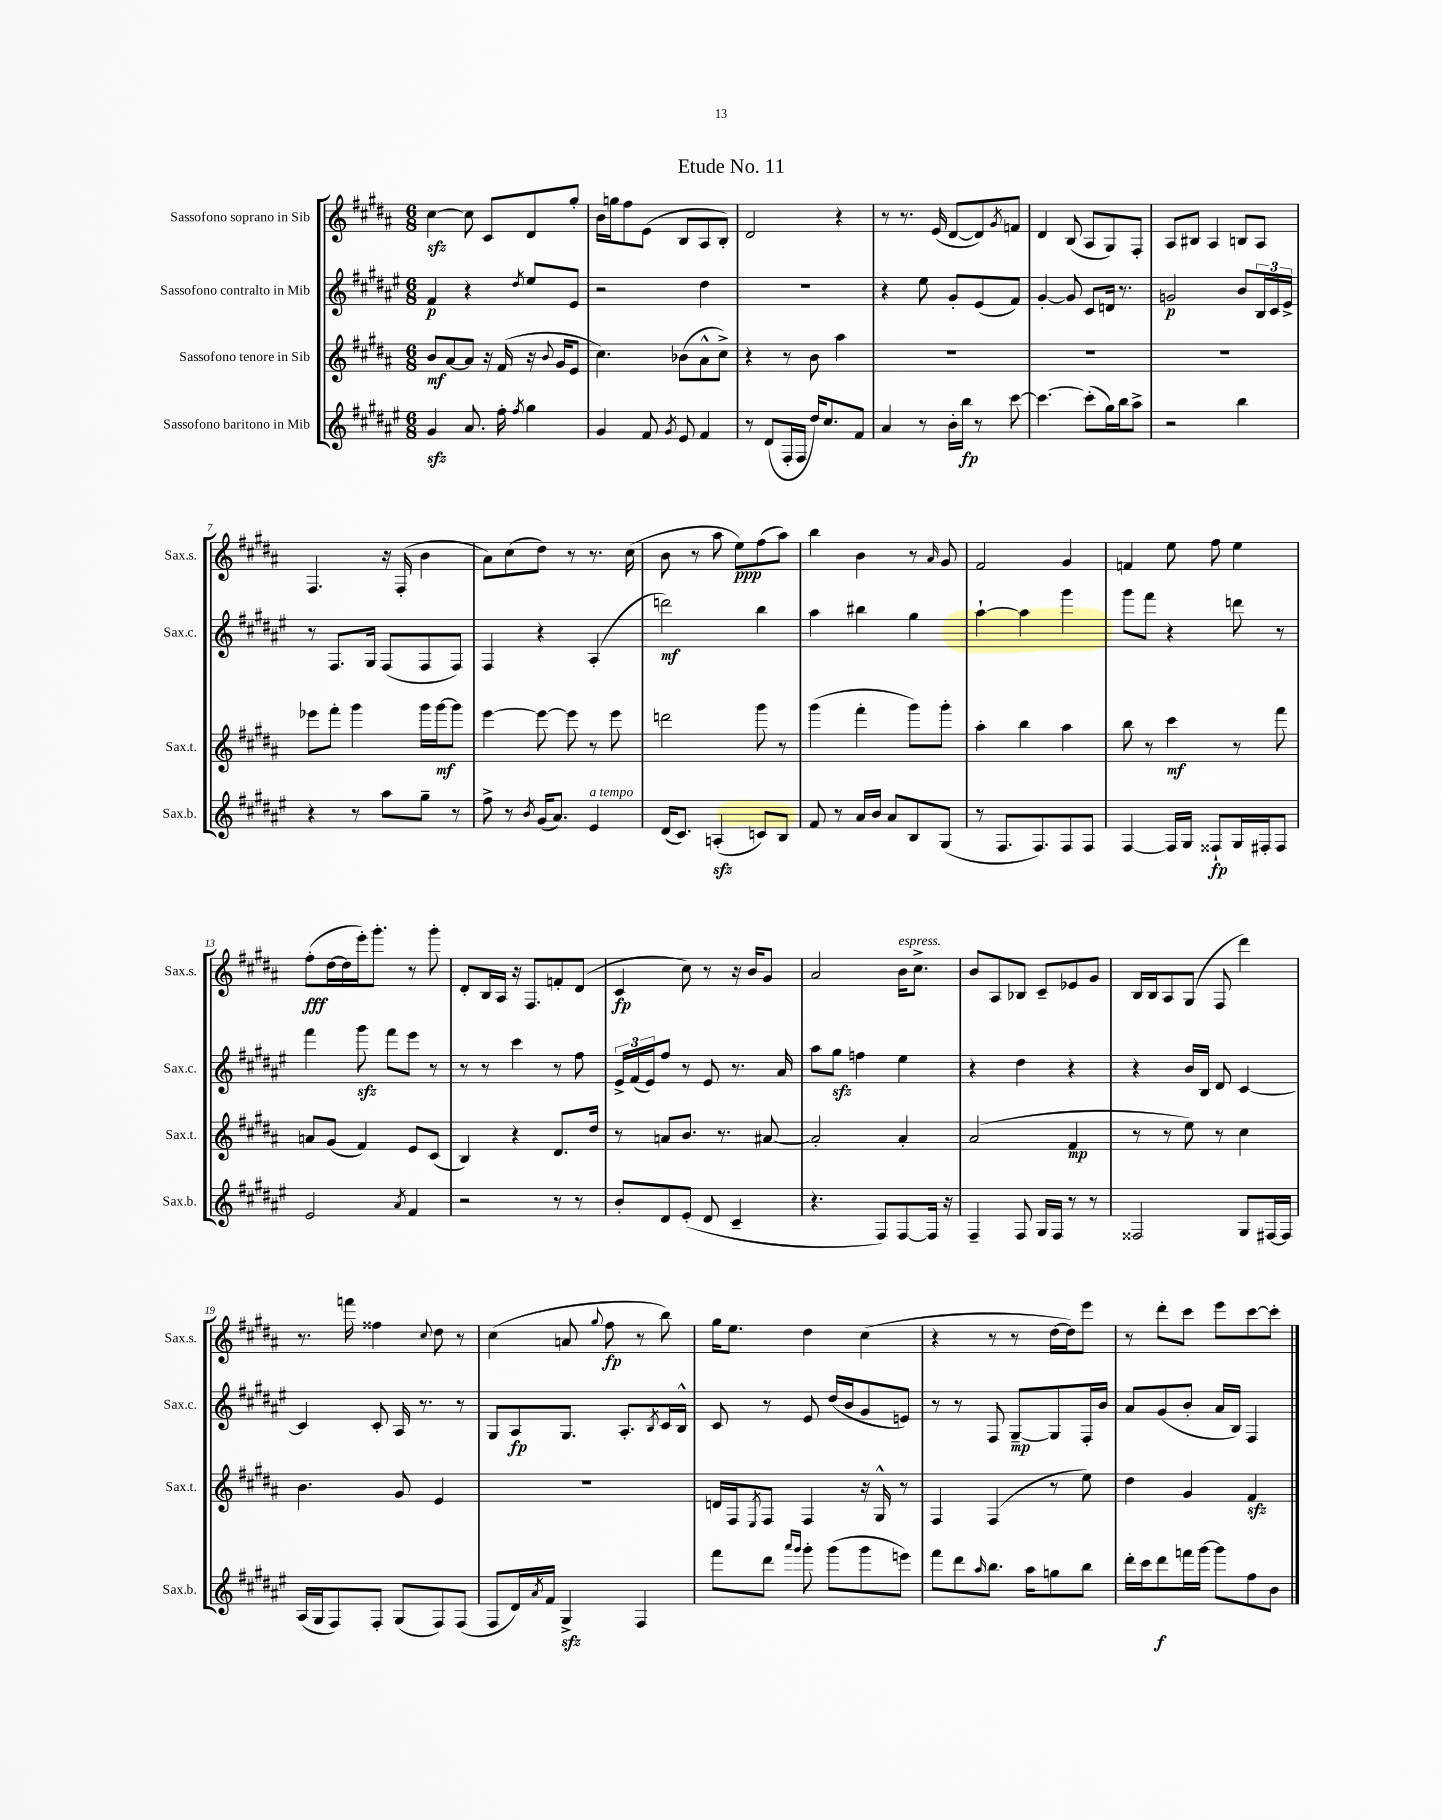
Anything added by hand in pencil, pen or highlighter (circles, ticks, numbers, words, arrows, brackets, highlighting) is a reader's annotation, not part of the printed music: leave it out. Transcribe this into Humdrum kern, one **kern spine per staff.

**kern	**kern	**kern	**kern
*staff4	*staff3	*staff2	*staff1
*clefG2	*clefG2	*clefG2	*clefG2
*k[f#c#g#d#a#e#]	*k[f#c#g#d#a#]	*k[f#c#g#d#a#e#]	*k[f#c#g#d#a#]
*M6/8	*M6/8	*M6/8	*M6/8
4g#	8b	4f#	[4cc#
.	[8a#	.	.
8.a#	8a#]	4r	8cc#]
.	16r	.	8c#
16ff#'	(16f#	.	.
8qff#	.	8qdd#	.
4gg#	16r	8ee#	8d#
.	8qqb	.	.
.	16g#	.	.
.	8e	8e#	8gg#'
=	=	=	=
4g#	4.cc#)	2r	16b
.	.	.	16gg
.	.	.	8ff#
8f#	.	.	(8e
8qg#	.	.	.
8e#	(8b-	.	8B
4f#	8a#^^	4dd#	8A#
.	8cc#^)	.	8B')
=	=	=	=
8r	4r	2.r	2d#
(8d#	.	.	.
16F#'	8r	.	.
16F#	.	.	.
16dd#)	8b	.	.
8.cc#	.	.	.
.	4aa#	.	4r
8f#	.	.	.
=	=	=	=
4a#	2.r	4r	8r
.	.	.	8.r
8r	.	8ee#	.
.	.	.	(16e
16b'	.	8g#'	[8d#
16bb	.	.	.
8r	.	(8e#	8d#])
.	.	.	8qg#
[8ccc#	.	8f#)	8f
=	=	=	=
4.ccc#_	2.r	[4g#'	4d#
.	.	8g#]	(8B
(8ccc#']	.	8c#	8A#
16gg#)	.	16d	8G#)
16bb	.	8.r	.
8aa#^	.	.	8F#'
=	=	=	=
2r	2.r	2g	8A#
.	.	.	8B#
.	.	.	4A#
4bb	.	8b	8B
.	.	24B	8A#
.	.	24c#	.
.	.	24e#^	.
=	=	=	=
4r	8eee-	8r	4.F#
.	8fff#'	8.F#	.
8r	4ggg#	.	.
.	.	16G#	.
8aa#	.	(8F#	16r
.	.	.	(16F#'
8gg#~	16ggg#	8F#	4b
.	[16ggg#	.	.
8r	8ggg#]	8F#)	.
=	=	=	=
8ff#^	[4eee	4F#	8a#)
8r	.	.	(8cc#
8qb	.	.	.
(16g#	8eee_	4r	8dd#)
8.a#)	.	.	.
.	8eee]	.	8r
4e#	8r	(4A#'	8.r
.	8eee	.	.
.	.	.	(16cc#
=	=	=	=
(16d#	2ddd	2ddd)	8b
8.c#)	.	.	.
.	.	.	8r
(4A'	.	.	8aa#
.	.	.	8ee)
8c)	8ggg#	4bb	(8ff#
8B	8r	.	8aa#)
=	=	=	=
8f#	(4ggg#	4aa#	4bb
8r	.	.	.
16a#	4fff#'	4bb#	4b
16b	.	.	.
8a#	.	.	.
8B	8ggg#)	4gg#	8r
.	.	.	16qqa#
(8G#	8ggg#'	.	8g#
=	=	=	=
8r	4aa#'	[4aa#`	2f#
8.F#	.	.	.
.	4bb	4aa#]	.
8.F#)	.	.	.
8F#	4aa#	4ggg#	4g#
8F#	.	.	.
=	=	=	=
[4F#	8bb	8ggg#	4f
.	8r	8fff#	.
16F#]	4ccc#	4r	8ee
16G#	.	.	.
8F##`	.	.	8ff#
16G#	8r	8ddd	4ee
16F#'	.	.	.
8F#	8fff#	8r	.
=	=	=	=
2e#	8a	4fff#	(8ff#'
.	(8g#	.	[16dd#
.	.	.	16dd#]
.	4f#)	8ggg#	16eee')
.	.	.	8.ggg#'
.	.	8fff#	.
8qa#	.	.	.
4f#	8e	8eee#	8r
.	(8c#	8r	8ggg#'
=	=	=	=
2r	4B)	8r	8d#'
.	.	8r	16B
.	.	.	16A#
.	4r	4ccc#	16r
.	.	.	8.F#
8r	8.d#	8r	8f'
8r	.	8ff#	(8d#
.	16dd#	.	.
=	=	=	=
8b'	8r	24e#^	4c#
.	.	(24f#	.
.	.	24e#)	.
8d#	8a	8ff#	.
(8e#'	8.b	8r	8cc#)
8d#	.	8e#	8r
.	8.r	.	.
4c#~	.	8.r	16r
.	.	.	16b
.	[8a#	.	8g#
.	.	16a#	.
=	=	=	=
4.r	2a#']	8aa#	2a#
.	.	8gg#	.
.	.	4ff	.
8F#)	.	.	.
[8F#	4a#'	4ee#	16b
.	.	.	8.cc#^
16F#]	.	.	.
16r	.	.	.
=	=	=	=
4F#~	(2a#	4r	8b
.	.	.	8A#
8F#	.	4dd#	8B-
16G#	.	.	8c#~
16F#	.	.	.
8r	4f#	4r	8e-
8r	.	.	8g#
=	=	=	=
2F##	8r	4r	16B
.	.	.	16B
.	8r	.	8A#
.	8ee)	16b	(8G#
.	.	16B	.
.	8r	8d#	8F#
8G#	4cc#	[4c#	4ddd#)
[16F#	.	.	.
16F#]	.	.	.
=	=	=	=
(16A#	4.b	4c#]	8.r
16G#	.	.	.
8F#)	.	.	.
.	.	.	16fff
8F#'	.	8c#'	4ff##
(8G#	8g#	16A#	.
.	.	8.r	.
.	.	.	8qqcc#
8F#)	4e	.	8dd#
(8F#	.	8r	8r
=	=	=	=
8F#	2.r	8G#	(4cc#
16d#)	.	8A#	.
8qa#	.	.	.
16f#	.	.	.
4G#^	.	8.G#	8a
.	.	.	8qqgg#
.	.	.	8ff#
.	.	8.A#'	.
4F#	.	.	8r
.	.	8qB	.
.	.	16c#	8bb)
.	.	16B^^	.
=	=	=	=
8fff#	16d	8c#	16gg#
.	16F#	.	8.ee
.	8qE	.	.
8ddd#	8F#	8r	.
16qqaaa#	.	.	.
16qqggg#	.	.	.
8ggg#'	4F#	8e#	4dd#
(8ggg#	.	(16dd#	.
.	.	16b	.
8ggg#	16r	8g#	(4cc#
.	16G#^^	.	.
8eee)	8r	8e)	.
=	=	=	=
8fff#	4F#	8r	4r
8ddd#	.	8r	.
16qqaa#	.	.	.
8.bb	(4F#	8F#	8r
.	.	[8G#~	8r
16aa#	.	.	.
8gg	8r	8G#]	[16dd#
.	.	.	16dd#])
8bb	8ee)	16F#'	8eee
.	.	16b	.
=	=	=	=
16ddd#'	4dd#	8a#	8r
16ccc#	.	.	.
8ddd#	.	(8g#	8ddd#'
16fff	4g#	8b'	8ccc#
[16ggg#	.	.	.
8ggg#]	.	16a#	8eee
.	.	16B)	.
8ff#	4f#	4F#	[8ccc#
8b	.	.	8ccc#']
==	==	==	==
*-	*-	*-	*-
